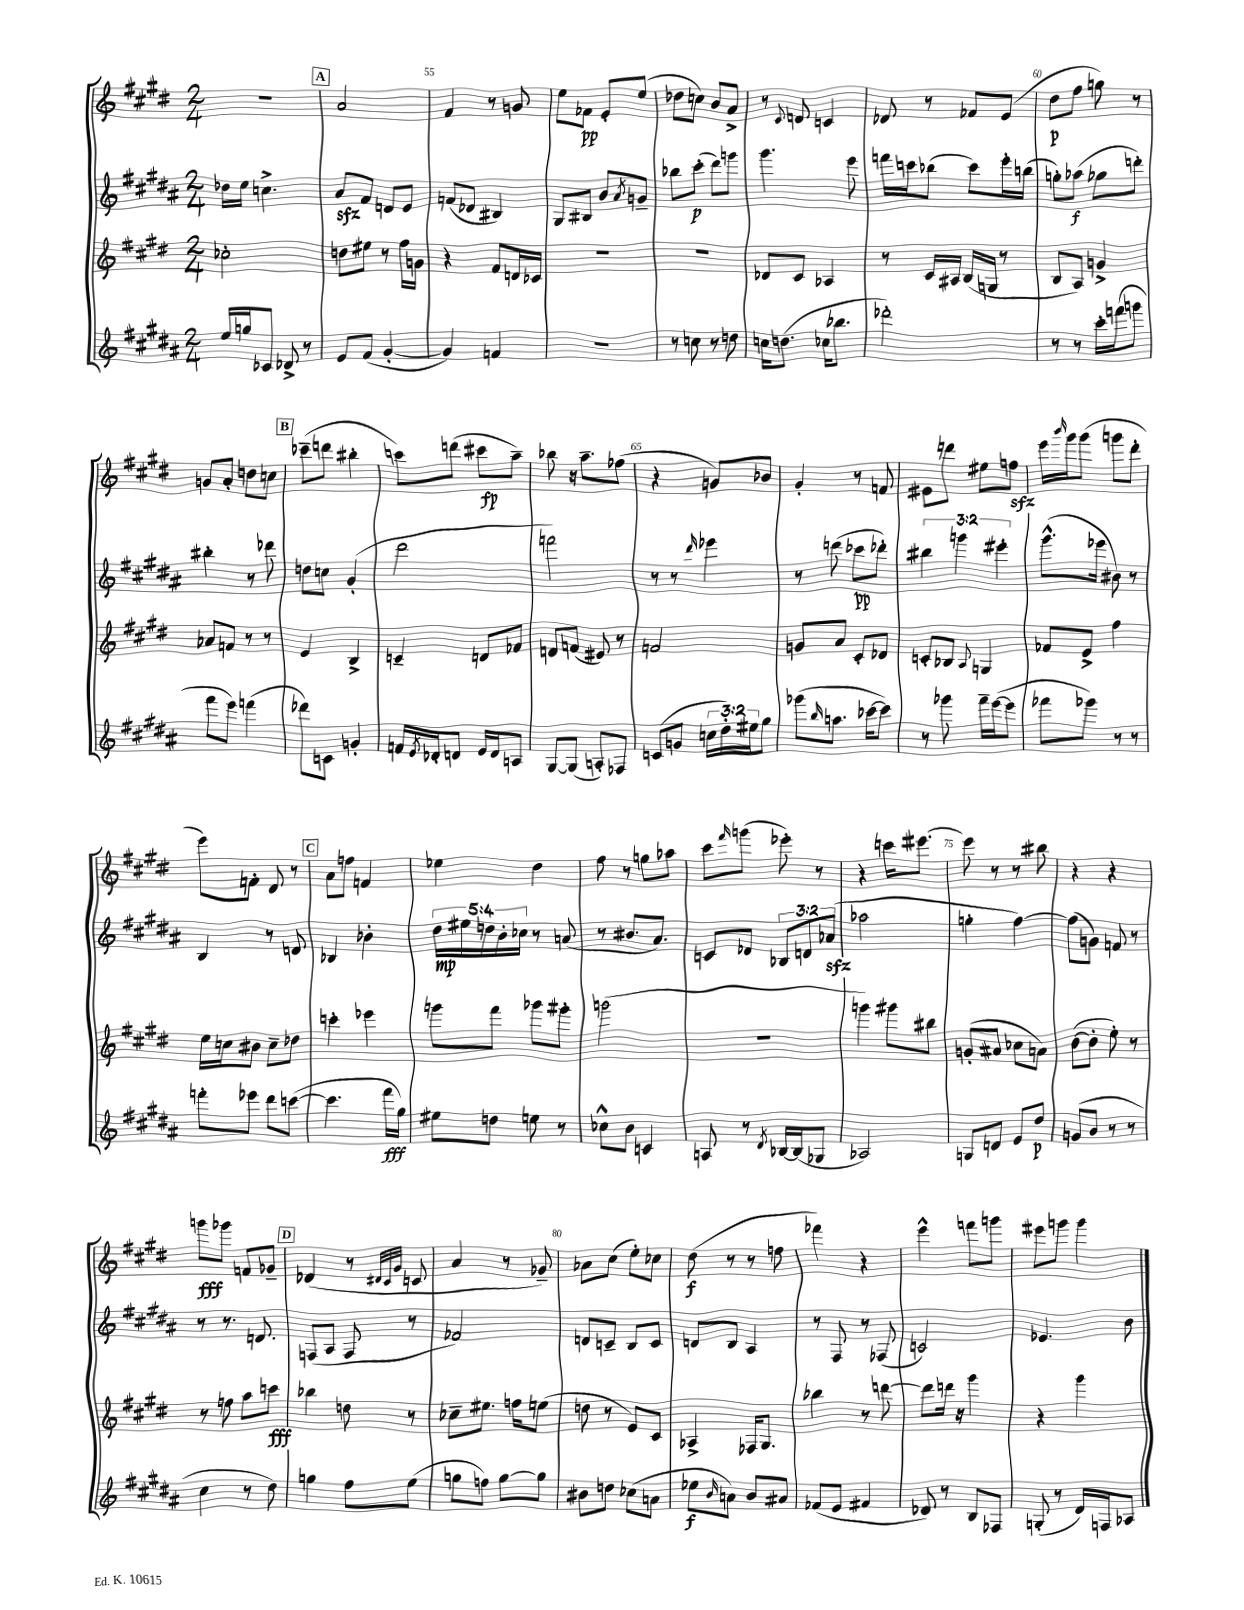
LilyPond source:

<<
\new StaffGroup <<
\new Staff = "s0" {
    \clef treble \key e \major \numericTimeSignature \time 2/4
    R2 |
    \mark \markup { \box "A" } a'2 |
    fis'4 r8 g'8 |
    e''8 fes'8\pp e'8-. e''8( |
    des''8 c''8) b'8 a'8-> |
    r8 \appoggiatura { cis'8 } d'8 c'4 |
    des'8 r8 fes'8 e'8( |
    dis''8\p fis''8 g''8) r8 |
    g'8 a'8-. d''8 c''8 |
    \mark \markup { \box "B" } ces'''8--( d'''8 bis''4-. |
    c'''8) d'''8( cis'''8\fp a''8--) |
    bes''8 r16 a''8.-- fes''8( |
    r4 g'8) bes'8 |
    gis'4-. r8 f'8 |
    eis'8 d'''8 eis''8 f''8\sfz |
    e'''16 \grace { b'''16 } gis'''16 gis'''8( g'''8 dis'''8-. |
    e'''8) f'8-. dis'8 r8 |
    \mark \markup { \box "C" } a'8 f''8 f'4 |
    ees''4 dis''4 |
    fis''8 r8 g''8 aes''8 |
    cis'''8 \grace { fis'''16 } g'''8( ees'''8-.) r8 |
    r4 c'''16 eis'''8.~ |
    eis'''8 r8 r8 bis''8 |
    r4 r4 |
    g'''8\fff ges'''8 f'8 ges'8-- |
    \mark \markup { \box "D" } des'4( r8 \grace { dis'32 cis'32 gis'32 } c'8 |
    a'4 r8 ges'8--) |
    aes'8 cis''8( e''8-.) ces''8 |
    dis''8\f( r8 r8 f''8 |
    fes'''4) r4 |
    e'''4-^ f'''8 g'''8 |
    eis'''8 g'''8 g'''4 \bar "|." |
}
\new Staff = "s1" {
    \clef treble \key b \major \numericTimeSignature \time 2/4 \override Staff.TupletNumber.text = #tuplet-number::calc-fraction-text
    des''16 e''16 c''4.-> |
    \mark \markup { \box "A" } ais'8\sfz fis'8 d'8 e'8 |
    f'8( des'8 bis4) |
    gis8 bis8 b'8 \acciaccatura { ais'8 } g'8-- |
    bes''8 cis'''8-.\p( dis'''8) g'''8 |
    gis'''4. e'''8 |
    f'''16 c'''16 bes''8( c'''8) e'''16-. b''16( |
    g''8-.) aes''8\f( ges''8 d'''8-.) |
    bis''4-. r8 des'''8 |
    \mark \markup { \box "B" } d''8 c''8 gis'4-.( |
    dis'''2 |
    f'''2) |
    r8 r8 \grace { dis'''16 } ees'''4 |
    r8 d'''8( ces'''8\pp des'''8-.) |
    \tuplet 3/2 { bis''4 g'''4 eis'''4-. } |
    gis'''8.-^( ees'''16 bis'8) r8 |
    b4 r8 d'8 |
    \mark \markup { \box "C" } bes4 bes'4-. |
    \tuplet 5/4 { dis''16\mp eis''16 d''16 b'16-. ces''16 } r8 a'8( |
    r8 bis'8. ais'8.) |
    c'8 des'8 \tuplet 3/2 { bes8 d'8 aes'8\sfz( } |
    aes''2 |
    g''4-. fis''4~) |
    fis''8( g'8) f'8 r8 |
    r8 r8. d'8. |
    \mark \markup { \box "D" } f8( ais8 f8 r8 |
    fes'2) |
    d'8 c'8-- b8 c'8 |
    d'8 b8 ais4 |
    r8 fis8 r8 fes8( |
    c'2) |
    ees'4. b'8 \bar "|." |
}
\new Staff = "s2" {
    \clef treble \key e \major \numericTimeSignature \time 2/4
    ces''2-. |
    \mark \markup { \box "A" } d''8 eis''8 r8 fis''16 g'16 |
    r4 fis'8 d'16 ces'16 |
    R2 |
    R2 |
    des'8 cis'8 aes4 |
    r8 cis'16 ais16 b16( g16 r8 |
    b8 a8) g'4-> |
    aes'8 f'8 r8 r8 |
    \mark \markup { \box "B" } e'4 b4-> |
    c'4-- d'8 fes'8 |
    d'8 f'8( eis'8) r8 |
    f'2 |
    g'8 a'8 cis'8-. des'8 |
    c'8-. bes8 \appoggiatura { a8 } g4 |
    fes'8 e'8-> fis''4 |
    e''16 c''16 bis'8 c''8-- des''8 |
    \mark \markup { \box "C" } c'''4-. ees'''4 |
    g'''8 fis'''8 ges'''8 gis'''8-. |
    g'''2( |
    R2 |
    g'''4) gis'''8 bis''8 |
    g'8-.( ais'8 ces''8 a'8) |
    b'8~( b'8-. e''8-.) r8 |
    r8 f''8 a''8 c'''8\fff |
    \mark \markup { \box "D" } bes''4 d''8 r8 |
    ces''8-- eis''8. f''16 e''8( |
    d''8 r8 e'8) cis'8 |
    aes4-> fes16 gis8. |
    bes''4 r8 d'''8~ |
    d'''8 d'''16 r16 gis'''4 |
    r4 gis'''4 \bar "|." |
}
\new Staff = "s3" {
    \clef treble \key b \major \numericTimeSignature \time 2/4 \override Staff.TupletNumber.text = #tuplet-number::calc-fraction-text
    e''16 g''16 ces'8 des'8-> r8 |
    \mark \markup { \box "A" } e'8 fis'8( gis'4~-. |
    gis'4) f'4 |
    r2 |
    r8 c''8 r8 d''8 |
    c''16 d''8.( ces''16 bes''8. |
    des'''2-.) |
    r8 r8 cis'''16-. f'''16( g'''8 |
    fis'''8 e'''8) f'''4( |
    \mark \markup { \box "B" } des'''8) c'8 g'4-. |
    f'16 \acciaccatura { e'8 } des'16-. d'8 e'16 d'16 a8 |
    gis8~ gis8( a8-.) fes8 |
    c'8( g'8 \tuplet 3/2 { c''16 dis''16-.) eis''16 } gis''8 |
    ges'''8( \grace { b''16 } a''8. ces'''16~ ces'''8) |
    r8 ges'''8 fis'''16-- e'''16~( e'''8 |
    fes'''8 ges'''8) r8 r8 |
    f'''8-. ees'''8 dis'''8 c'''8~( |
    \mark \markup { \box "C" } c'''4. fis'''16\fff gis''16) |
    eis''8 d''8 e''8 r8 |
    ces''8-^ b'8 c'4 |
    a8 r8 \acciaccatura { dis'8 } bes16~ bes16( ges8 |
    aes2) |
    g8 d'8 e'8 dis''8\p |
    g'8( b'8 r8 r8 |
    cis''4 r8 dis''8) |
    \mark \markup { \box "D" } g''4 fis''8 e''8( |
    g''8 f''8) g''8~ g''8 |
    bis'8 d''8 ces''8( a'8 |
    ees''8\f \grace { b'16 } a'8) b'8 ais'8 |
    fes'8( e'8 fis'4 |
    des'8) r8 b8 fes8 |
    g8-.( r8 dis'16) f16 aes8 \bar "|." |
}
>>
>>
\layout { \context { \Score currentBarNumber = #53 \override BarNumber.break-visibility = ##(#f #t #t) barNumberVisibility = #(every-nth-bar-number-visible 5) } }
